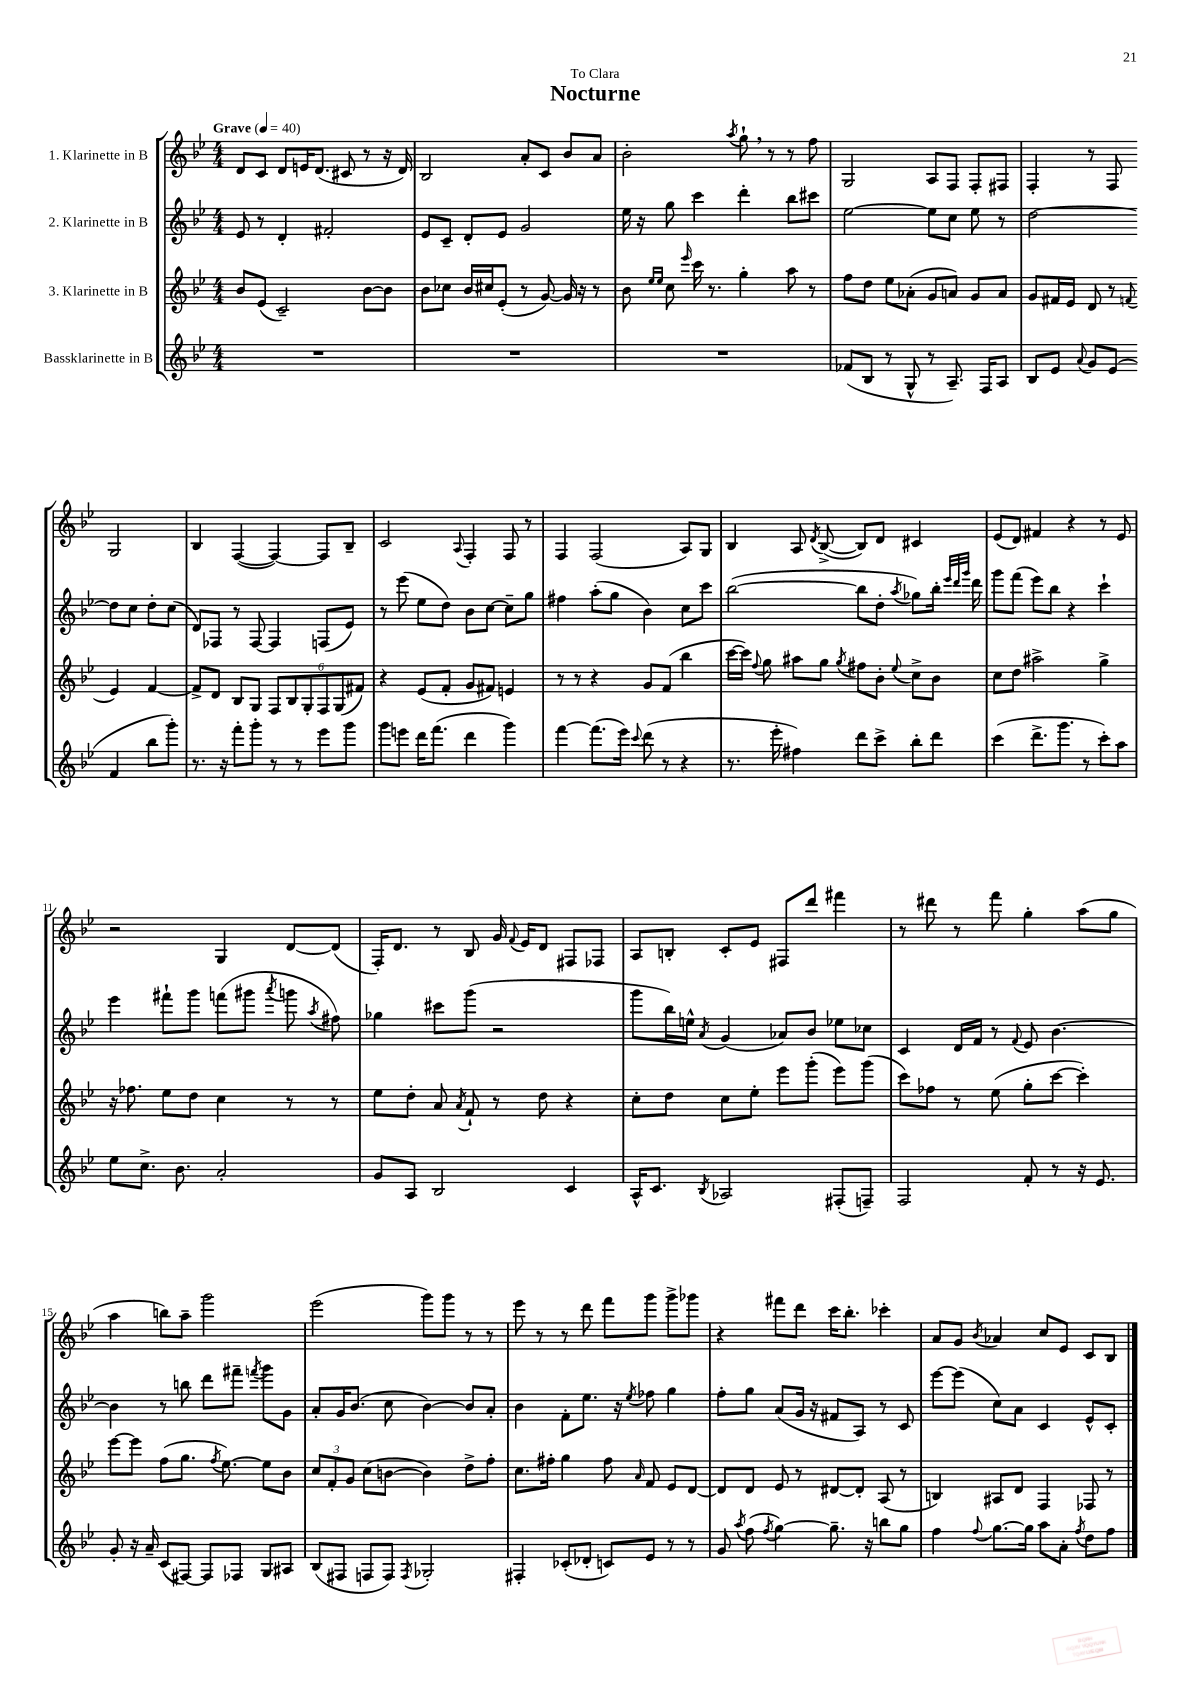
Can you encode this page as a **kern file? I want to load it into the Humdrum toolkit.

**kern	**kern	**kern	**kern
*part4	*part3	*part2	*part1
*staff4	*staff3	*staff2	*staff1
*I"Bassklarinette in B	*I"3. Klarinette in B	*I"2. Klarinette in B	*I"1. Klarinette in B
*clefG2	*clefG2	*clefG2	*clefG2
*k[b-e-]	*k[b-e-]	*k[b-e-]	*k[b-e-]
*M4/4	*M4/4	*M4/4	*M4/4
*MM40	*MM40	*MM40	*MM40
=1	=1	=1	=1
!	!	!	!LO:TX:a:B:t=Grave
1r	8b-/L	8e-/	8d/L
.	(8e-/J	8r	8c/J
.	2c~/)	4d'/	8d/L
.	.	.	16en/K
.	.	.	(8.d/J
.	.	2f#X'/	.
.	.	.	8c#X/
.	[8b-\L	.	8r
.	8b-\J]	.	16r
.	.	.	16d/)
=2	=2	=2	=2
1r	8b-\L	8e-/L	2B-/
.	8cc-X\J	8c~/J	.
.	16b-/LL	8d'/L	.
.	16cc#X/J	.	.
.	(8e-'/J	8e-/J	.
.	8r	2g/	8a'/L
.	[8g/)	.	8c/J
.	16g/]	.	8b-/L
.	16r	.	.
.	8r	.	8a/J
=3	=3	=3	=3
1r	8b-\	16ee-\	2b-'\
.	.	16r	.
.	16qqee-/LL	.	.
.	16qqee-/JJ	.	.
.	8cc\	8gg\	.
.	16qqeee-/	.	.
.	16ccc\	4ccc\	.
.	8.r	.	.
.	.	.	8qaa/
.	4gg'\	4ddd'\	8gg`,\
.	.	.	8r
.	8aa\	8bb-\L	8r
.	8r	8ccc#X\J	8ff\
=4	=4	=4	=4
(8f-X/L	8ff\L	[2ee-\	2G/
8B-/J	8dd\J	.	.
8r	8ee-\L	.	.
8G^^/	(8a-X'\J	.	.
8r	8g/L	8ee-\L]	8A/L
8.A~/)	8an/J)	8cc\J	8F/J
.	8g/L	8ee-\	8F'/L
16F/KL	.	.	.
8A/J	8a/J	8r	8F#X/J
=5	=5	=5	=5
8B-/L	8g/L	[2dd\	4F'/
8e-/J	16f#X/L	.	.
.	16e-/JJ	.	.
8qqa/	.	.	.
8g/L	8d/	.	8r
(8e-/J	8r	.	8F/
.	8qqfn/	.	.
4f/	4e-/	8dd\L]	2G/
.	.	8cc\J	.
8bb-\L	[4f/	8dd'\L	.
8ggg'\J)	.	(8cc\J	.
!!LO:LB:g=z
=6	=6	=6	=6
8.r	8f^/L]	8d/L)	4B-/
.	8d/J	8F-X/J	.
16r	.	.	.
8fff'\L	8B-/L	8r	([4F/
8ggg'\J	8G/J	[8F-/	.
8r	12F/L	4F-/]	4F/_)
.	12B-/	.	.
8r	.	.	.
.	12G'/	.	.
8eee-\L	12F/	(8Fn/L	8F/L]
.	(12G/	.	.
8ggg\J	.	8e-/J)	8B-~/J
.	12f#X/J)	.	.
=7	=7	=7	=7
8ggg\L	4r	8r	2c/
8eeen\J	.	(8eee-\	.
16ddd\KL	(8e-/L	8ee-\L	.
(8.fff\J	.	.	.
.	8f'/J	8dd\J)	.
.	.	.	8qqA/
4ddd\	8g/L	8b-\L	4F'/
.	8f#X/J)	[8cc\J	.
4ggg\)	4en/	8cc~\L]	8F/
.	.	8gg\J	8r
=8	=8	=8	=8
[4fff\	8r	4ff#X\	4F/
.	8r	.	.
(8.fff\L]	4r	(8aa'\L	(2F/
.	.	8gg\J	.
16eee-\Jk)	.	.	.
8qqccc/	.	.	.
(8ddd\	8g/L	4b-\)	.
8r	(8f/J	.	.
4r	4bb-\	8cc\L	8A/L)
.	.	8ccc\J	8G/J
=9	=9	=9	=9
8.r	[16ccc\LL	([2bb-\	4B-/
.	16ccc\JJ])	.	.
.	8qqff/	.	.
.	8gg\	.	.
16eee-'\	.	.	.
4ff#X\)	8aa#X\L	.	8A/
.	.	.	8qd/
.	8gg\J	.	([8B-^/
.	8qgg/	.	.
8ddd\L	8ff#X\L	8bb-\L]	8B-/L])
8ccc^\J	8b-'\J	8dd'\J	8d/J
.	8qqee-/	8qaa/	.
8bb-'\L	8cc^\L	8gg-X\L)	4c#X/
8ddd\J	8b-\J	16bb-'\Jk	.
.	.	32qqeee-/LLL	.
.	.	32qqddd/	.
.	.	32qqggg/JJJ	.
.	.	16ddd\	.
=10	=10	=10	=10
(4ccc\	8cc\L	8ggg\L	(8e-/L
.	8dd\J	(8fff\J	8d/J)
8.ddd^\L	2aa#X^\	8eee-\L)	4f#X/
.	.	8bb-\J	.
8.ggg\J	.	.	.
.	.	4r	4r
8r	.	.	.
8ccc'\L)	4gg^\	4ccc`\	8r
8aa\J	.	.	8e-/
!!LO:LB:g=z
=11	=11	=11	=11
8ee-\L	16r	4eee-\	2r
.	8.ff-X\	.	.
8.cc^\J	.	.	.
.	8ee-\L	8fff#X`\L	.
8.b-\	.	.	.
.	8dd\J	8ggg\J	.
2a'/	4cc\	(8fffn\L	4G/
.	.	8ggg#X\J	.
.	.	8qaaa/	.
.	8r	8gggn\	[8d/L
.	.	8qaa/	.
.	8r	8ff#X\)	(8d/J]
=12	=12	=12	=12
8g/L	8ee-\L	4gg-X\	16F'/KL)
.	.	.	8.d/J
8A/J	8dd'\J	.	.
2B-/	8a/	8ccc#X\L	8r
.	8qa/	.	.
.	8f`/	(8ggg\J	8B-/
.	8r	2r	16g/
.	.	.	8qqf/
.	.	.	16e-/KL
.	8dd\	.	8d/J
4c/	4r	.	8F#X/L
.	.	.	8F-X/J
=13	=13	=13	=13
16A^^/KL	8cc'\L	8ggg\L	8A/L
8.c/J	.	.	.
.	8dd\J	16bb-\L)	8Bn'/J
.	.	16een^^\JJ	.
8qB-/	.	8qa/	.
2A-X/	8cc\L	(4g/	8c'/L
.	8ee-'\J	.	8e-/J
.	8eee-\L	8a-X/L)	8F#X/L
.	(8ggg'\J	8b-/J	8ddd/J
(8F#X'/L	8eee-\L)	8ee-X\L	4fff#X\
8Fn~/J)	(8ggg\J	8cc-X\J	.
=14	=14	=14	=14
2F/	8ccc\L)	4c/	8r
.	8ff-X\J	.	8ddd#X\
.	8r	16d/LL	8r
.	.	16f/JJ	.
.	(8ee-\	8r	8fff\
.	.	8qqf/	.
8f'/	8gg'\L	8e-/	4gg'\
8r	[8ccc\J	[4.b-\	.
16r	4ccc'\])	.	(8aa\L
8.e-/	.	.	.
.	.	.	8gg\J
!!LO:LB:g=z
=15	=15	=15	=15
8g'/	[8eee-\L	4b-\]	4aa\
16r	8eee-\J]	.	.
16a~/	.	.	.
(8c/L	(8ff\L	8r	8bbn\L)
[8F#X/J)	8.gg\J	8bbn\	8aa~\J
8F#/L]	.	8ddd\L	2ggg\
.	8qff/	.	.
.	[8.ee-\)	.	.
8F-X/J	.	8fff#X~\J	.
.	.	8qfffn/	.
8G/L	8ee-\L]	8ggg\L	.
8A#X/J	8b-\J	8g\J	.
=16	=16	=16	=16
(8B-/L	12cc/L	8a'/L	(2eee-\
.	12f'/	.	.
8F#X/J	.	16g/K	.
.	12g/J	.	.
.	.	(8.b-/J	.
8Fn/L	(8cc\L	.	.
8F/J)	[8bn\J	8cc\	.
8qF/	.	.	.
2G-X'/	4b\])	[4b-\)	8ggg\L)
.	.	.	8ggg\J
.	8dd^\L	8b-/L]	8r
.	8ff'\J	8a'/J	8r
=17	=17	=17	=17
4F#X'/	8.cc\L	4b-\	8eee-\
.	.	.	8r
.	16ff#X'\Jk	.	.
(8c-X'/L	4gg\	8f'\L	8r
8d-X'/J	.	8.ee-\J	8ddd\
8cn/L)	8ff#\	.	8fff\L
.	.	16r	.
.	16qqa/	8qee-/	.
8e-/J	8f/	8ff-X\	8ggg\J
8r	8e-/L	4gg\	8ggg^\L
8r	[8d/J	.	8ggg-X\J
=18	=18	=18	=18
8g/	8d/L]	8ff'\L	4r
8qaa/	.	.	.
(8ff\	8d/J	8gg\J	.
8qff/	.	.	.
[4gg\)	8e-/	(8a/L	8fff#X\L
.	8r	16g/Jk	8ddd\J
.	.	16r	.
8.gg~\]	[8d#X/L	8f#X/L	16ccc\KL
.	.	.	8.bb-'\J
.	8d#'/J]	8A/J)	.
16r	.	.	.
8bbn\L	(8A/	8r	4ccc-X'\
8gg\J	8r	8c/	.
=19	=19	=19	=19
4ff\	4Bn/)	[8eee-\L	8a/L
.	.	(8eee-\J]	8g/J
8qqff/	.	.	8qb-/
[8.gg\L	8A#X/L	8cc\L)	4a-X/
.	8d/J	8a\J	.
16gg\Jk]	.	.	.
8aa\L	4F/	4c/	8cc/L
8a'\J	.	.	8e-/J
8qff/	.	.	.
8dd\L	8F-X/	8e-^^/L	8c/L
8ff\J	8r	8c'/J	8B-/J
==	==	==	==
*-	*-	*-	*-
